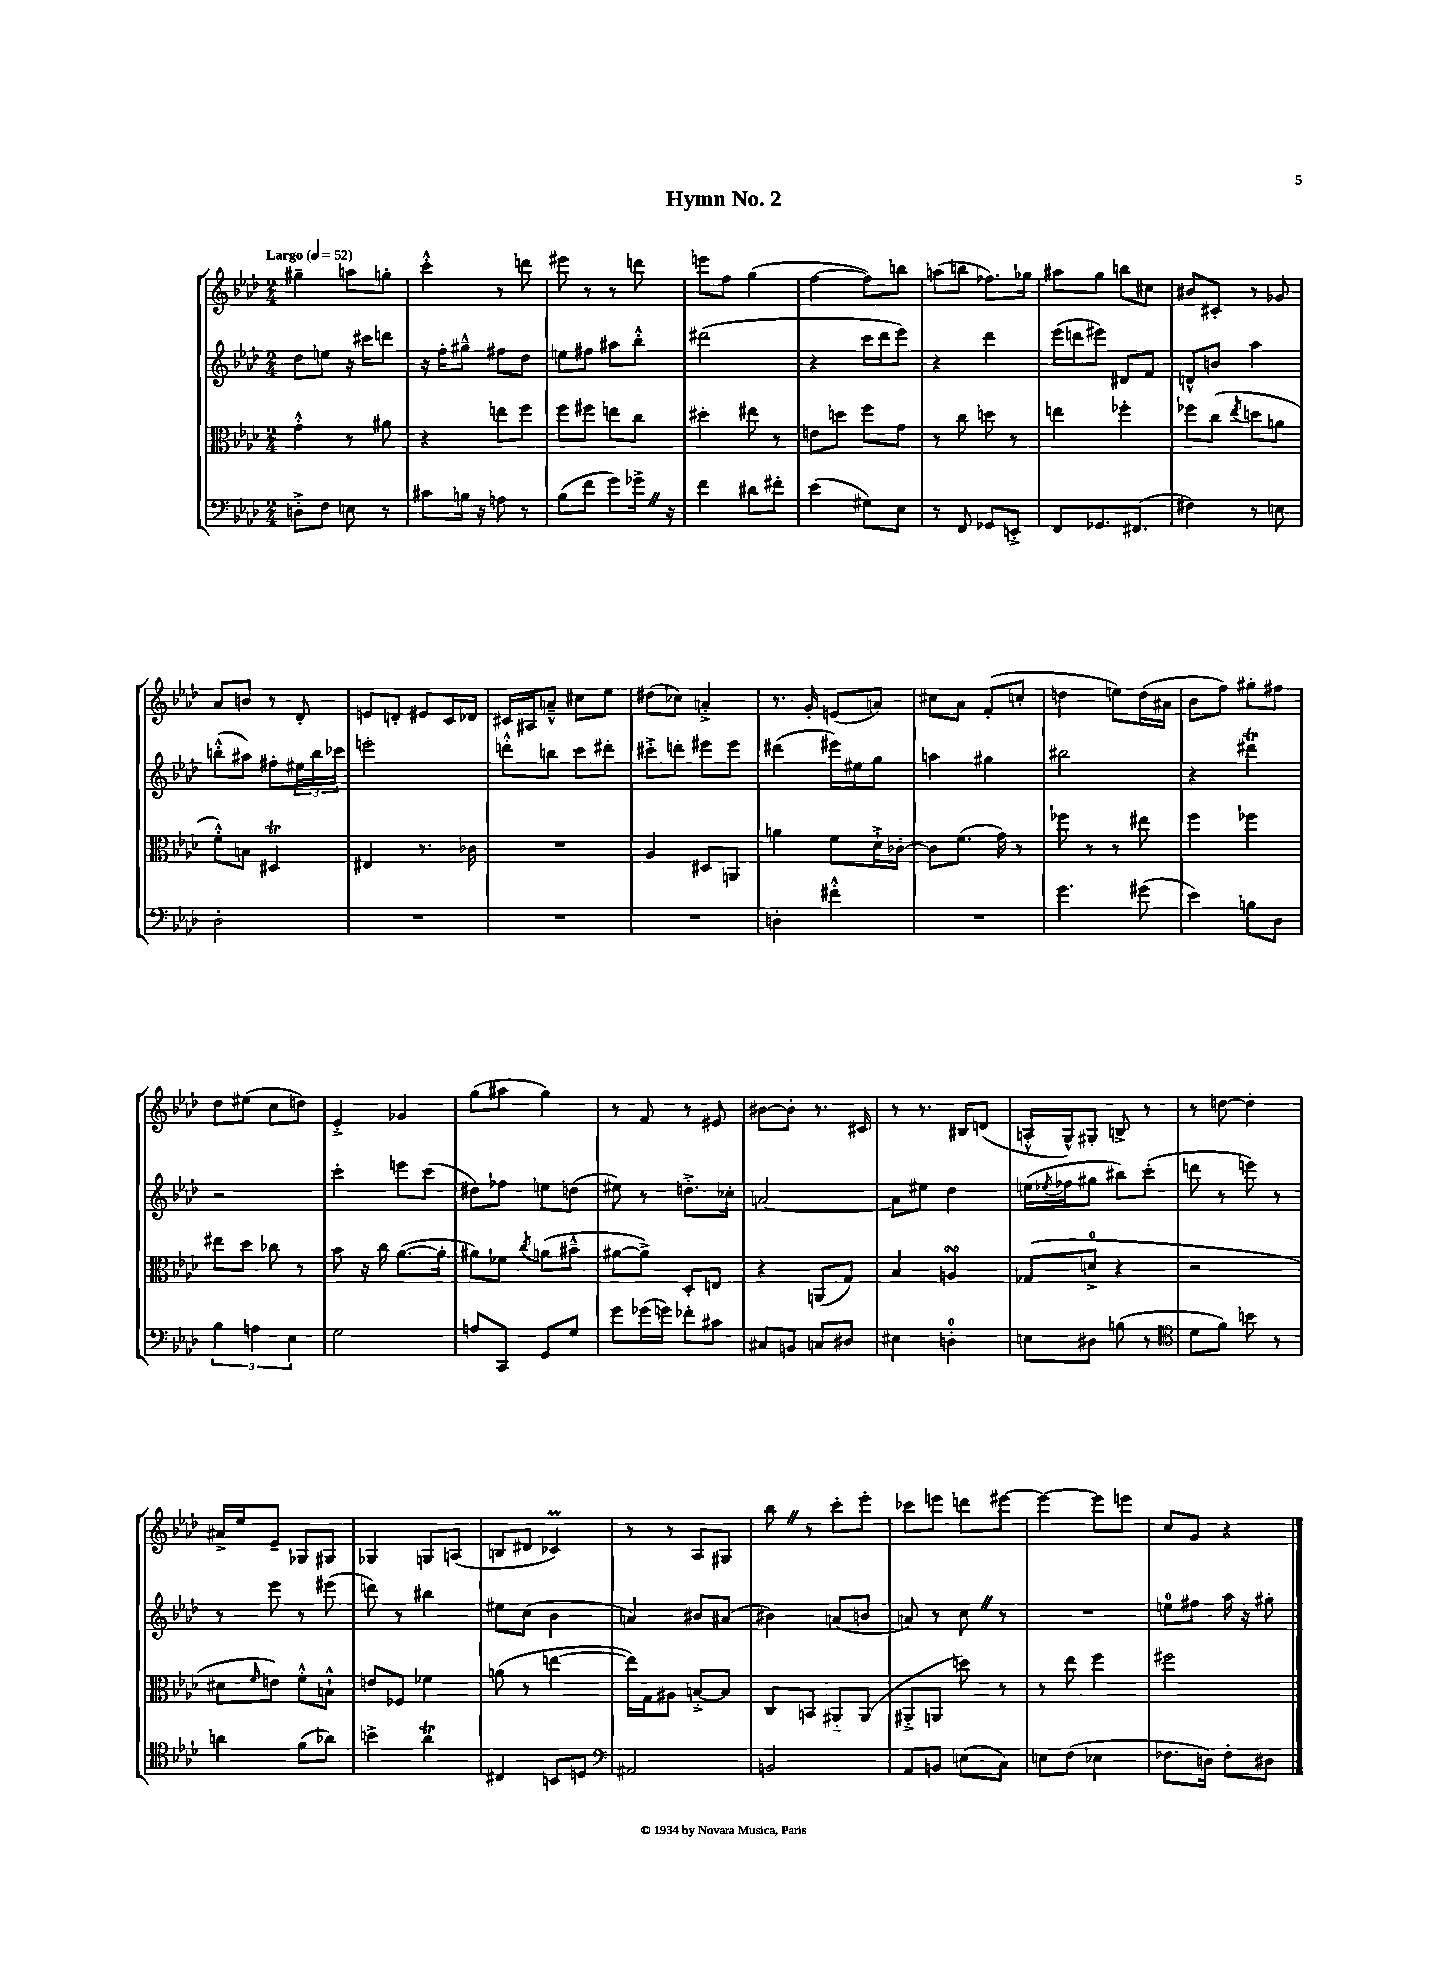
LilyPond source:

\header { title = "Hymn No. 2" }
<<
\new StaffGroup <<
\new Staff = "s0" {
    \clef treble \key aes \major \numericTimeSignature \time 2/4 \tempo "Largo" 4 = 52
    gis''4-- a''8 g''8-. |
    c'''4-.-^ r8 d'''8 |
    eis'''8 r8 r8 d'''8 |
    e'''8 f''8 g''4( |
    f''4~ f''8) b''8 |
    a''8( b''8 fes''8.) ges''16 |
    ais''8 g''8 b''8 cis''8 |
    bis'8 cis'8-. r8 ges'8 |
    aes'8 b'8 r8 des'8-. |
    e'8 d'8-. eis'8 c'16 des'16 |
    cis'16 ais16 a'8---^ cis''8 ees''8 |
    dis''8( ces''8) a'4-.-> |
    r8. g'16-. e'8( a'8) |
    cis''8 aes'8 f'8-.( c''8-. |
    d''4 e''8) d''16( ais'16 |
    bes'8 f''8) gis''8-. fis''8 |
    des''8 eis''8( c''8 d''8) |
    ees'4-.-> ges'4 |
    g''8( ais''8 g''4) |
    r8 f'8 r8 eis'8 |
    bis'8~ bis'8-. r8. cis'16 |
    r8 r8. bis16 d'8( |
    a16-.-^ g16-^) gis8-. b8-> r8 |
    r8 d''8~ d''4-. |
    ais'16-> ees''16 ees'8-- ges8 gis8 |
    ges4 g8 a8( |
    b8 dis'8 ces'4\prall) |
    r8 r8 aes8 gis8 |
    bes''8 \once \override BreathingSign.text = \markup { \musicglyph "scripts.caesura.straight" } \breathe r8 c'''8-. ees'''8-. |
    ces'''8 e'''8 d'''8 eis'''8~ |
    eis'''4~ eis'''8 e'''8 |
    c''8 g'8 r4 \bar "|." |
}
\new Staff = "s1" {
    \clef treble \key aes \major \numericTimeSignature \time 2/4
    des''8 e''8 r16 cis'''16 d'''8 |
    r16 f''16-. gis''8---^ fis''8 des''8 |
    e''8 fis''8 ais''8 bes''8-.-^ |
    dis'''2( |
    r4 c'''16 des'''16 ees'''8) |
    r4 des'''4 |
    ees'''16( d'''16 eis'''8) dis'8 f'8 |
    d'8-^ b'8 aes''4 |
    b''8-.-^( ais''8) fis''8-. \tuplet 3/2 { eis''16 b''16 ces'''16 } |
    e'''2-. |
    d'''8-.-^ b''8 c'''8 dis'''8-. |
    cis'''8-.-> d'''8-. eis'''8 eis'''8 |
    dis'''4( eis'''16) eis''16 g''8 |
    a''4 gis''4 |
    bis''2 |
    r4 dis'''4\trill |
    r2 |
    c'''4-. e'''8 c'''8( |
    dis''8) fes''8 e''8 d''8( |
    eis''8) r8 d''8.-.-> ces''16-. |
    a'2~ |
    a'8 eis''8 des''4 |
    e''16( \acciaccatura { ees''8 } fes''16 gis''8 bis''8) c'''8-.( |
    d'''8 r8 e'''8) r8 |
    r8 ees'''8 r8 eis'''8( |
    d'''8) r8 bis''4 |
    eis''8 c''8( bes'4 |
    a'4) bis'8 ais'8( |
    bis'4) a'8( b'8 |
    a'8) r8 c''8 \once \override BreathingSign.text = \markup { \musicglyph "scripts.caesura.straight" } \breathe r8 |
    R2 |
    e''8-0 fis''8 aes''16 r16 gis''8-. \bar "|." |
}
\new Staff = "s2" {
    \clef alto \key aes \major \numericTimeSignature \time 2/4
    g'4-.-^ r8 ais'8 |
    r4 e''8 f''8 |
    f''8 fis''8 e''8 c''8 |
    dis''4-. eis''8 r8 |
    e'8 d''8 f''8 g'8 |
    r8 c''8 d''8 r8 |
    e''4 fes''4-. |
    fes''8 c''8( \acciaccatura { ees''8 } d''8 a'8 |
    f'8-.-^) b8 dis4\trill |
    eis4 r8. ces'16 |
    R2 |
    aes4 dis8 a,8 |
    a'4 f'8 des'16-!-> ces'16~-. |
    ces'8 f'8.( g'16) r8 |
    fes''8 r8 r8 eis''8 |
    f''4 fes''4 |
    eis''8 des''8 ces''8 r8 |
    bes'8 r16 c''16 aes'8.~( aes'16-. |
    ais'8) fes'8 \acciaccatura { c''8 } a'8( bis'8---^ |
    ais'8~ ais'8->) des8-. e8 |
    r4 a,8( g8) |
    bes4 a4\turn |
    ges8( d'8-0-> r4 |
    r2 |
    dis'8 \grace { f'16 } e'8) f'8-.-^ b8-!-^ |
    e'8 fes8 fes'4 |
    a'8( r8 e''4~ |
    e''16) g16 ais8 b8~-.-> b8 |
    c8 b,8 ais,8-_ ais,8( |
    ais,8-.-> a,8 d''8) r8 |
    r8 ees''8 f''4 |
    fis''2 \bar "|." |
}
\new Staff = "s3" {
    \clef bass \key aes \major \numericTimeSignature \time 2/4
    d8-.-> f8 e8 r8 |
    cis'8 b16 r16 a8 r8 |
    bes8( f'8 g'8) ges'16-> \once \override BreathingSign.text = \markup { \musicglyph "scripts.caesura.straight" } \breathe r16 |
    f'4 dis'8 fis'8-. |
    ees'4( gis8) ees8 |
    r8 f,8 ges,8 e,8-.-> |
    f,8 ges,8. fis,8.( |
    fis4) r8 e8 |
    des2-. |
    R2 |
    R2 |
    R2 |
    d4-. fis'4-.-^ |
    R2 |
    g'4. gis'8( |
    ees'4) b8 des8 |
    \tuplet 3/2 { bes4 a4 ees4 } |
    g2 |
    a8 c,8 g,8 g8 |
    g'8 ges'16( g'16) fes'8-. cis'8 |
    cis8 b,8 c8 dis8 |
    eis4 d4-0-. |
    e8 dis8 b8( r8 |
    \clef tenor des'8 f'8) b'8 r8 |
    a'4 f'8( aes'8) |
    b'4-> aes'4\trill |
    cis4 b,8 d8 |
    \clef bass ais,2 |
    b,2 |
    aes,8 b,8 e8( c8) |
    e8 f8( ees4 |
    fes8. d16) fes8-. dis8 \bar "|." |
}
>>
>>
\layout { \context { \Score \remove "Bar_number_engraver" } }
